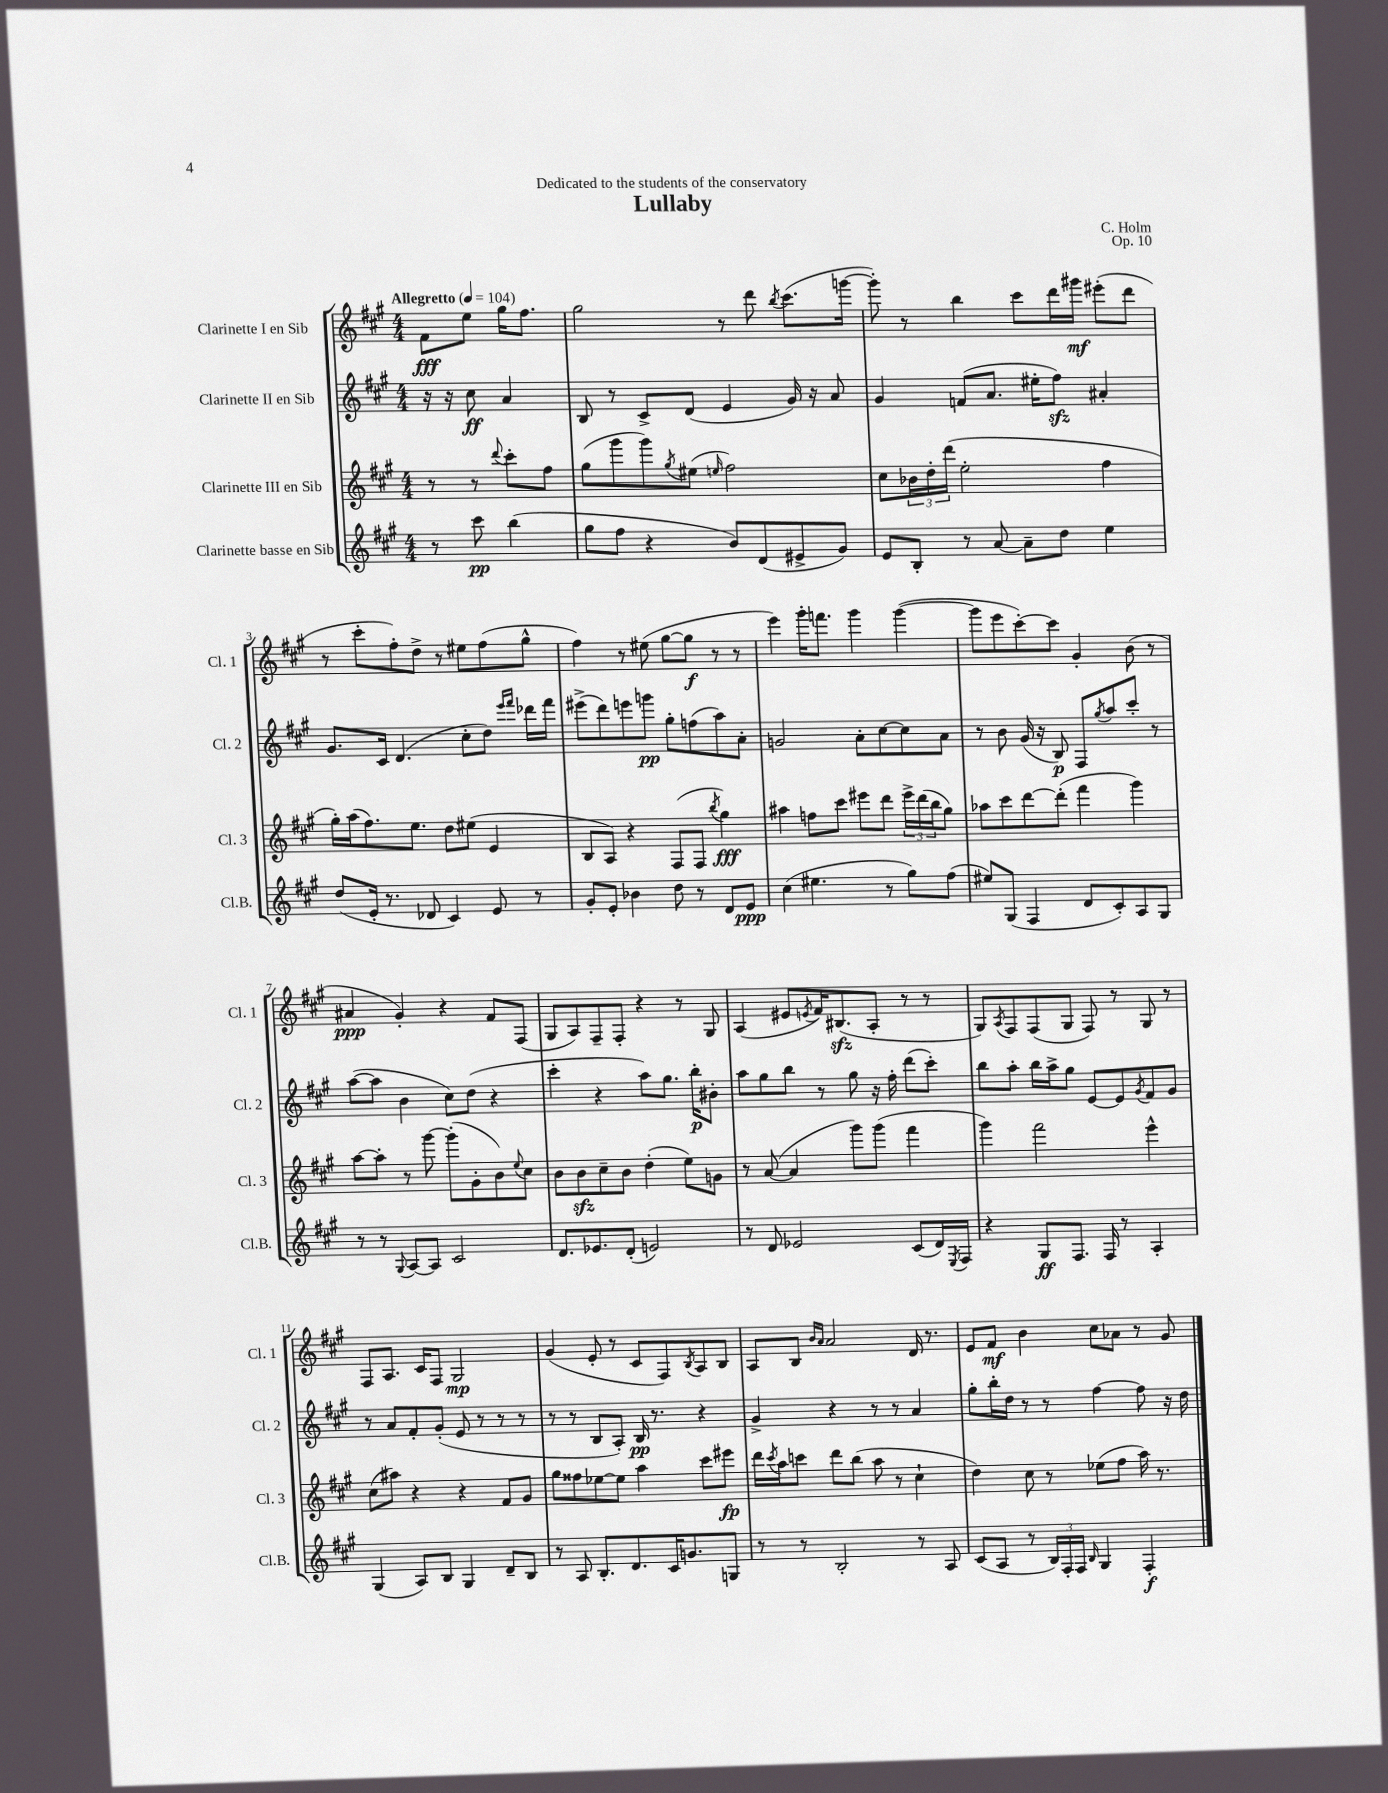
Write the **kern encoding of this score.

**kern	**dynam	**kern	**dynam	**kern	**dynam	**kern	**dynam
*part4	*part4	*part3	*part3	*part2	*part2	*part1	*part1
*staff4	*staff4	*staff3	*staff3	*staff2	*staff2	*staff1	*staff1
*I"Clarinette basse en Sib	*	*I"Clarinette III en Sib	*	*I"Clarinette II en Sib	*	*I"Clarinette I en Sib	*
*I'Cl.B.	*	*I'Cl. 3	*	*I'Cl. 2	*	*I'Cl. 1	*
*clefG2	*	*clefG2	*	*clefG2	*	*clefG2	*
*k[f#c#g#]	*	*k[f#c#g#]	*	*k[f#c#g#]	*	*k[f#c#g#]	*
*M4/4	*	*M4/4	*	*M4/4	*	*M4/4	*
*MM104	*	*MM104	*	*MM104	*	*MM104	*
=	=	=	=	=	=	=	=
!	!	!	!	!	!	!LO:TX:a:B:t=Allegretto	!
8r	.	8r	.	16r	.	8f#\L	fff
.	.	.	.	16r	.	.	.
8ccc#\	pp	8r	.	8cc#\	ff	8ee\J	.
.	.	8qqddd/	.	.	.	.	.
(4bb\	.	8ccc#'\L	.	4a/	.	16gg#\KL	.
.	.	.	.	.	.	8.ff#\J	.
.	.	8ff#\J	.	.	.	.	.
=1	=1	=1	=1	=1	=1	=1	=1
8gg#\L	.	(8gg#\L	.	8B/	.	2gg#\	.
8ff#\J	.	8ggg#\	.	8r	.	.	.
4r	.	8ggg#\)	.	8c#^/L	.	.	.
.	.	8qgg#/	.	.	.	.	.
.	.	(8ee#X\J	.	(8d/J	.	.	.
.	.	16qqeen/	.	.	.	.	.
8b/L)	.	2ff#\)	.	4e/	.	8r	.
(8d/	.	.	.	.	.	8ddd\	.
.	.	.	.	.	.	8qbb/	.
8e#X^/	.	.	.	16g#/)	.	(8.ccc#\L	.
.	.	.	.	16r	.	.	.
8g#/J)	.	.	.	8a/	.	.	.
.	.	.	.	.	.	[16gggn\Jk	.
=2	=2	=2	=2	=2	=2	=2	=2
8e/L	.	8cc#\L	.	4g#/	.	8ggg'\])	.
8B'/J	.	24b-X\L	.	.	.	8r	.
.	.	24dd'\	.	.	.	.	.
.	.	(24ddd\JJ	.	.	.	.	.
8r	.	2ee'\	.	(8fn/L	.	4bb\	.
[8a/	.	.	.	8.a/J	.	.	.
8a~\L]	.	.	.	.	.	8ccc#\L	.
.	.	.	.	16ee#X'\KL	.	.	.
8dd\J	.	.	.	8ff#zz\J)	.	16ddd\L	.
.	.	.	.	.	.	16ggg#X\JJ	mf
4ee\	.	4ff#\	.	4a#X'/	.	(8eee#X'\L	.
.	.	.	.	.	.	8ddd\J	.
!!LO:LB:g=z
=3	=3	=3	=3	=3	=3	=3	=3
(8dd/L	.	16gg#'\LL)	.	8.g#/L	.	8r	.
.	.	(16aa\J	.	.	.	.	.
16e'/Jk	.	8.ff#\)	.	.	.	8ccc#'\L	.
8.r	.	.	.	16c#/Jk	.	.	.
.	.	.	.	(4.d/	.	8ff#'\)	.
.	.	8.ee\J	.	.	.	.	.
8d-X/	.	.	.	.	.	8dd^\J	.
4c#/)	.	8dd\L	.	.	.	8r	.
.	.	(8ee#X\J	.	8cc#'\L	.	8ee#X\L	.
8e/	.	4e/	.	8dd\J)	.	(8ff#\	.
.	.	.	.	16qqeee/LL	.	.	.
.	.	.	.	16qqfff#/JJ	.	.	.
8r	.	.	.	16ddd-X\LL	.	8gg#^^\J	.
.	.	.	.	16fff#\JJ	.	.	.
=4	=4	=4	=4	=4	=4	=4	=4
8g#'/L	.	8B/L	.	(8eee#X^\L	.	4ff#\)	.
8e'/J	.	8A/J)	.	8ddd\)	.	.	.
4b-X\	.	4r	.	8eeen\	.	8r	.
.	.	.	.	8gggn\J	pp	(8ee#X\	.
8dd\	.	(8F#/L	.	8gg#'\L	.	[8gg#\L	.
8r	.	8F#/J	.	(8ffn\	.	8gg#\J]	f
.	.	8qbb/	.	.	.	.	.
8d/L	.	4gg#\)	fff	8aa\)	.	8r	.
8e/J	ppp	.	.	8a'\J	.	8r	.
=5	=5	=5	=5	=5	=5	=5	=5
(4cc#\	.	4aa#X\	.	2gn/	.	4eee\)	.
4.ee#X\	.	8ffn\L	.	.	.	16ggg#'\KL	.
.	.	.	.	.	.	8.fffn\J	.
.	.	8ccc#\J	.	.	.	.	.
.	.	8eee#X\L	.	8a'\L	.	4ggg#\	.
8r	.	8ddd\J	.	[8cc#\	.	.	.
8gg#\L)	.	24eee#^\LL	.	8cc#\]	.	([4ggg#\	.
.	.	(24ddd\	.	.	.	.	.
.	.	24bb\J	.	.	.	.	.
(8ff#\J	.	8gg#\J)	.	8a\J	.	.	.
=6	=6	=6	=6	=6	=6	=6	=6
8ee#X/L)	.	8aa-X\L	.	8r	.	8ggg#\L]	.
(8G#/J	.	8ccc#\	.	8b\	.	8eee\	.
4F#/	.	[8ddd\	.	(16g#/	.	[8ccc#'\)	.
.	.	.	.	16r	.	.	.
.	.	(8ddd'\J]	.	8B/)	p	8ccc#\J]	.
8d/L	.	4fff#\	.	8F#/L	.	4g#'/	.
.	.	.	.	8qgg#/	.	.	.
8c#'/)	.	.	.	8aa/	.	.	.
8A/	.	4ggg#\)	.	8ccc#'/J	.	(8b\	.
8G#/J	.	.	.	8r	.	8r	.
!!LO:LB:g=z
=7	=7	=7	=7	=7	=7	=7	=7
8r	.	[8aa\L	.	([8aa\L	.	4a#X/	ppp
8r	.	8aa'\J]	.	8aa\J]	.	.	.
8qqG#/	.	.	.	.	.	.	.
[8A/L	.	8r	.	4b\	.	4g#'/)	.
8A/J]	.	[8ggg#\	.	.	.	.	.
2c#/	.	(8ggg#'\L]	.	8cc#\L)	.	4r	.
.	.	8g#'\	.	(8dd\J	.	.	.
.	.	8b\)	.	4r	.	8f#/L	.
.	.	8qqee/	.	.	.	.	.
.	.	8cc#\J	.	.	.	(8F#/J	.
=8	=8	=8	=8	=8	=8	=8	=8
8.d/L	.	8b\L	.	4ccc#'\	.	8G#/L	.
.	.	8bzz\	.	.	.	8A/)	.
8.e-X/	.	.	.	.	.	.	.
.	.	8cc#~\	.	4r	.	8F#~/	.
(8d'/J	.	8b\J	.	.	.	8F#'/J	.
2en/)	.	(4dd'\	.	8aa\L)	.	4r	.
.	.	.	.	8.gg#\J	.	.	.
.	.	8ee\L)	.	.	.	8r	.
.	.	.	.	16bb'\KL	p	.	.
.	.	8gn\J	.	8b#X'\J	.	8G#/	.
=9	=9	=9	=9	=9	=9	=9	=9
8r	.	8r	.	8aa\L	.	(4A/	.
8d/	.	([8a/	.	8gg#\	.	.	.
2e-X/	.	4a/]	.	8bb\J	.	8e#X/L	.
.	.	.	.	.	.	8qen/	.
.	.	.	.	8r	.	16f#/K)	.
.	.	.	.	.	.	(8.B#Xzz/	.
.	.	8ggg#\L)	.	8gg#\	.	.	.
.	.	(8ggg#\J	.	16r	.	8A'/J	.
.	.	.	.	16ff#'\	.	.	.
(8c#/L	.	4fff#\	.	(8ddd\L	.	8r	.
16d/L)	.	.	.	8ccc#'\J)	.	8r	.
8qE/	.	.	.	.	.	.	.
16F#/JJ	.	.	.	.	.	.	.
=10	=10	=10	=10	=10	=10	=10	=10
4r	.	4ggg#\)	.	8bb\L	.	8G#/L)	.
.	.	.	.	.	.	8qA/	.
.	.	.	.	8aa'\J	.	8F#/	.
8G#/L	ff	2fff#\	.	16bb\LL	.	(8F#/	.
.	.	.	.	16aa^\J	.	.	.
8.F#/J	.	.	.	8gg#\J	.	8G#/J	.
.	.	.	.	[8e/L	.	8F#/)	.
16F#/	.	.	.	.	.	.	.
8r	.	.	.	8e/]	.	8r	.
.	.	.	.	8qg#/	.	.	.
4A'/	.	4eee^^\	.	8f#/	.	8G#/	.
.	.	.	.	8g#/J	.	8r	.
!!LO:LB:g=z
=11	=11	=11	=11	=11	=11	=11	=11
(4G#/	.	(8cc#\L	.	8r	.	8F#/L	.
.	.	8aa#X\J)	.	8a/L	.	8.A/J	.
8A/L)	.	4r	.	8f#'/	.	.	.
.	.	.	.	.	.	16c#/KL	.
8B/J	.	.	.	(8g#'/J	.	8F#/J	.
4G#/	.	4r	.	8e/	.	2G#/	mp
.	.	.	.	8r	.	.	.
8d~/L	.	8f#/L	.	8r	.	.	.
8B/J	.	8g#/J	.	8r	.	.	.
=12	=12	=12	=12	=12	=12	=12	=12
8r	.	8gg#\L	.	8r	.	(4g#/	.
8A/	.	8ff##X\	.	8r	.	.	.
8.B'/L	.	[8ee-X\	.	8B/L	.	8e'/	.
.	.	8ee-\J]	.	8A'/J)	.	8r	.
8.d/	.	.	.	.	.	.	.
.	.	4aa\	.	16B/	pp	8c#/L	.
.	.	.	.	8.r	.	.	.
16c#/K	.	.	.	.	.	8F#/)	.
8.gn/	.	.	.	.	.	.	.
.	.	.	.	.	.	8qB/	.
.	.	8ccc#\L	.	4r	.	8A/	.
8Gn/J	.	8eee#X\J	fp	.	.	8B/J	.
=13	=13	=13	=13	=13	=13	=13	=13
8r	.	16ddd\LL	.	4g#^/	.	8A/L	.
.	.	8qccc#/	.	.	.	.	.
.	.	16aa\J	.	.	.	.	.
8r	.	8cccn\J	.	.	.	8B/J	.
.	.	.	.	.	.	16qqb/LL	.
.	.	.	.	.	.	16qqa/JJ	.
2B'/	.	8ddd\L	.	4r	.	2a/	.
.	.	(8bb\J	.	.	.	.	.
.	.	8aa\	.	8r	.	.	.
.	.	8r	.	8r	.	.	.
8r	.	4cc#`\	.	4a/	.	16d/	.
.	.	.	.	.	.	8.r	.
8A/	.	.	.	.	.	.	.
=14	=14	=14	=14	=14	=14	=14	=14
(8c#/L	.	4dd\)	.	8gg#'\L	.	8e/L	.
8A/J	.	.	.	16bb'\L	.	8f#/J	mf
.	.	.	.	16dd\JJ	.	.	.
8r	.	8cc#\	.	8r	.	4b\	.
24B/LL)	.	8r	.	8r	.	.	.
24F#'/	.	.	.	.	.	.	.
24F#/JJ	.	.	.	.	.	.	.
16qqB/	.	.	.	.	.	.	.
4G#/	.	(8ee-X\L	.	[4ff#\	.	8cc#\L	.
.	.	8ff#\J	.	.	.	8a-X\J	.
4F#'/	f	16aa\)	.	8ff#\]	.	8r	.
.	.	8.r	.	.	.	.	.
.	.	.	.	16r	.	8g#/	.
.	.	.	.	16dd\	.	.	.
==	==	==	==	==	==	==	==
*-	*-	*-	*-	*-	*-	*-	*-
